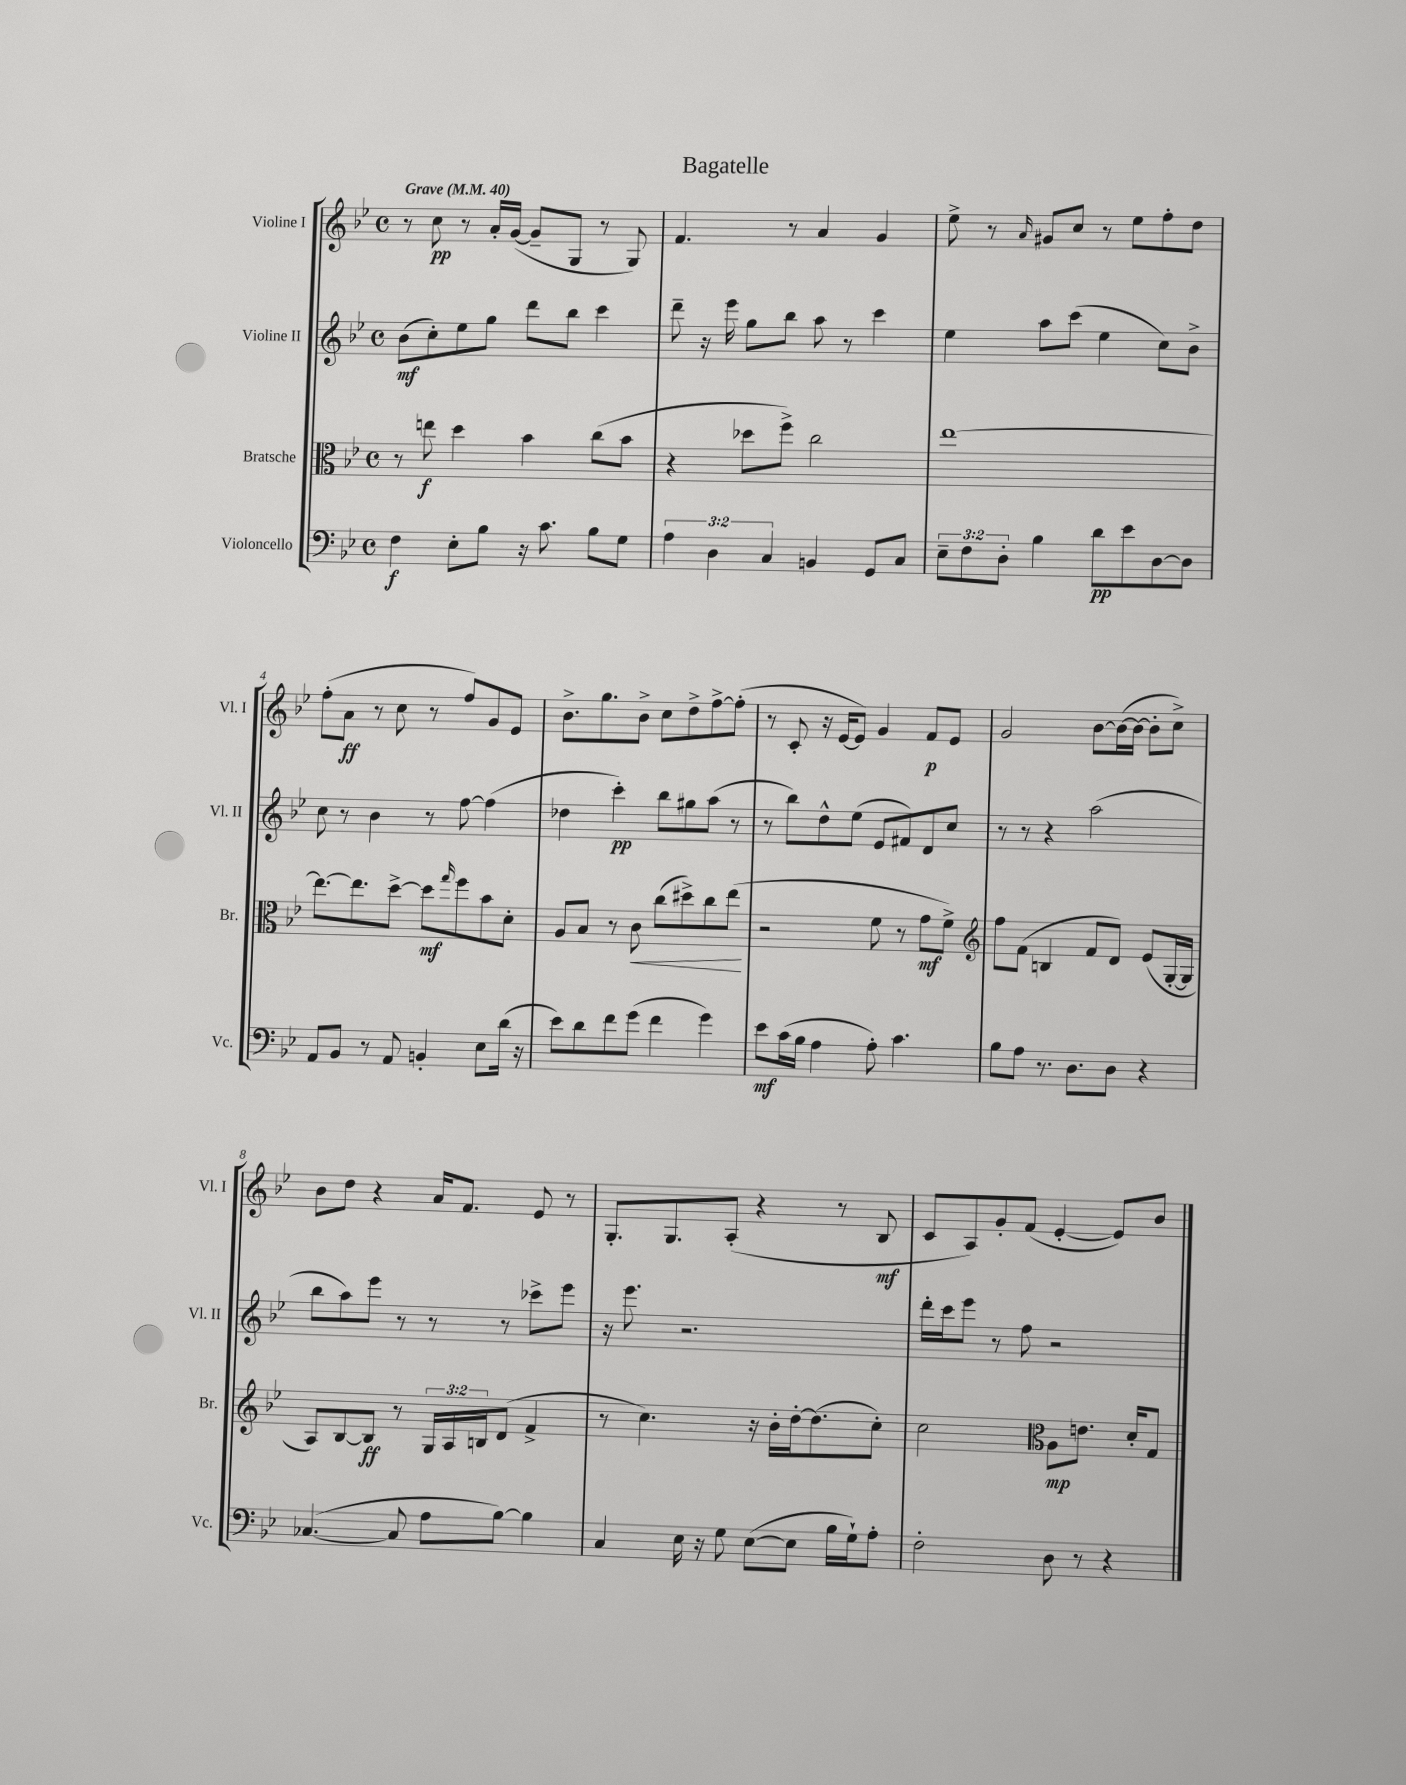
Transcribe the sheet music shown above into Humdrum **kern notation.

**kern	**kern	**kern	**kern
*staff4	*staff3	*staff2	*staff1
*clefF4	*clefC3	*clefG2	*clefG2
*k[b-e-]	*k[b-e-]	*k[b-e-]	*k[b-e-]
*M4/4	*M4/4	*M4/4	*M4/4
*met(c)	*met(c)	*met(c)	*met(c)
*MM40	*MM40	*MM40	*MM40
4F	8r	(8b-	8r
.	8ee	8cc')	8cc
8E-'	4dd	8ee-	8r
8B-	.	8gg	16a'
.	.	.	([16g
16r	4b-	8ddd	8g~]
8.c	.	.	.
.	.	8bb-	8G
8B-	(8cc	4ccc	8r
8G	8b-	.	8G)
=	=	=	=
6A	4r	8ddd~	4.f
.	.	16r	.
6D	.	.	.
.	.	16eee-	.
.	8dd-	8gg	.
6C	.	.	.
.	8ff^)	8bb-	8r
4BB	2cc	8aa	4a
.	.	8r	.
8GG	.	4ccc	4g
8C	.	.	.
=	=	=	=
12E-~	[1ee-	4ee-	8ee-^
12F	.	.	.
.	.	.	8r
12D'	.	.	.
.	.	.	16qqa
4B-	.	8aa	8g#
.	.	(8ccc	8cc
8d	.	4ee-	8r
8e-	.	.	8ee-
[8D	.	8cc)	8ff'
8D]	.	8b-^	8dd
=	=	=	=
8AA	8.ee-_	8cc	(8ff'
8BB-	.	8r	8a
.	8.ee-]	.	.
8r	.	4b-	8r
8AA	[8dd^	.	8cc
4BB'	8dd]	8r	8r
.	16qqgg	.	.
.	8ff	[8ff	8ff)
8E-	8b-	(4ff]	8g
(16d	8d'	.	8e-
16r	.	.	.
=	=	=	=
8e-)	8A	4dd-	8.b-^
8d	8B-	.	.
.	.	.	8.gg
8f	8r	4ccc')	.
(8g	8c	.	8b-^
4f	(8cc	8bb-	8cc
.	8dd#^)	8gg#	8dd^
4g)	8cc	(8aa	[8ff^
.	(8ee-	8r	(8ff']
=	=	=	=
8e-	2r	8r	8r
(16c	.	8bb-)	8c'
16B-	.	.	.
4A	.	8dd^^	16r
.	.	.	[16e-
.	.	(8ee-	8e-])
8A')	8f	8e-	4g
4.c	8r	8f#)	.
.	8g	8d	8f
.	8f^)	8cc	8e-
=	=	=	=
*	*clefG2	*	*
8B-	8ff	8r	2g
8A	(8f	8r	.
8.r	4B	4r	.
8.D	.	.	.
.	8f	(2aa	[8b-
8D	8d)	.	(16b-_
.	.	.	16b-_
4r	(8e-	.	8b-']
.	[16G'	.	8cc^)
.	16G]	.	.
=	=	=	=
([4.C-	8A)	8bb-	8b-
.	[8B-	8aa)	8dd
.	8B-]	8eee-	4r
8C-]	8r	8r	.
8A	24G	8r	16a
.	24A	.	.
.	.	.	8.f
.	24B	.	.
[8B-)	(8d	8r	.
4B-]	4f^	8ccc-^	8e-
.	.	8eee-	8r
=	=	=	=
4C	8r	16r	8.G'
.	.	8.eee-	.
.	4.cc)	.	.
.	.	.	8.G
16E-	.	2.r	.
16r	.	.	.
8G	.	.	(8A'
([8E-	16r	.	4r
.	16b-'	.	.
8E-]	[16dd'	.	.
.	(8.dd]	.	.
16B-	.	.	8r
16G`)	.	.	.
8A'	8cc')	.	8B-
=	=	=	=
2F'	2cc	16ddd'	8c
.	.	16ccc	.
.	.	8eee-	8A)
.	.	8r	8g'
.	.	8ff	(8f
*	*clefC3	*	*
8D	8A	2r	[4e-'
8r	8.e	.	.
4r	.	.	8e-])
.	16d'	.	.
.	8G	.	8b-
==	==	==	==
*-	*-	*-	*-
